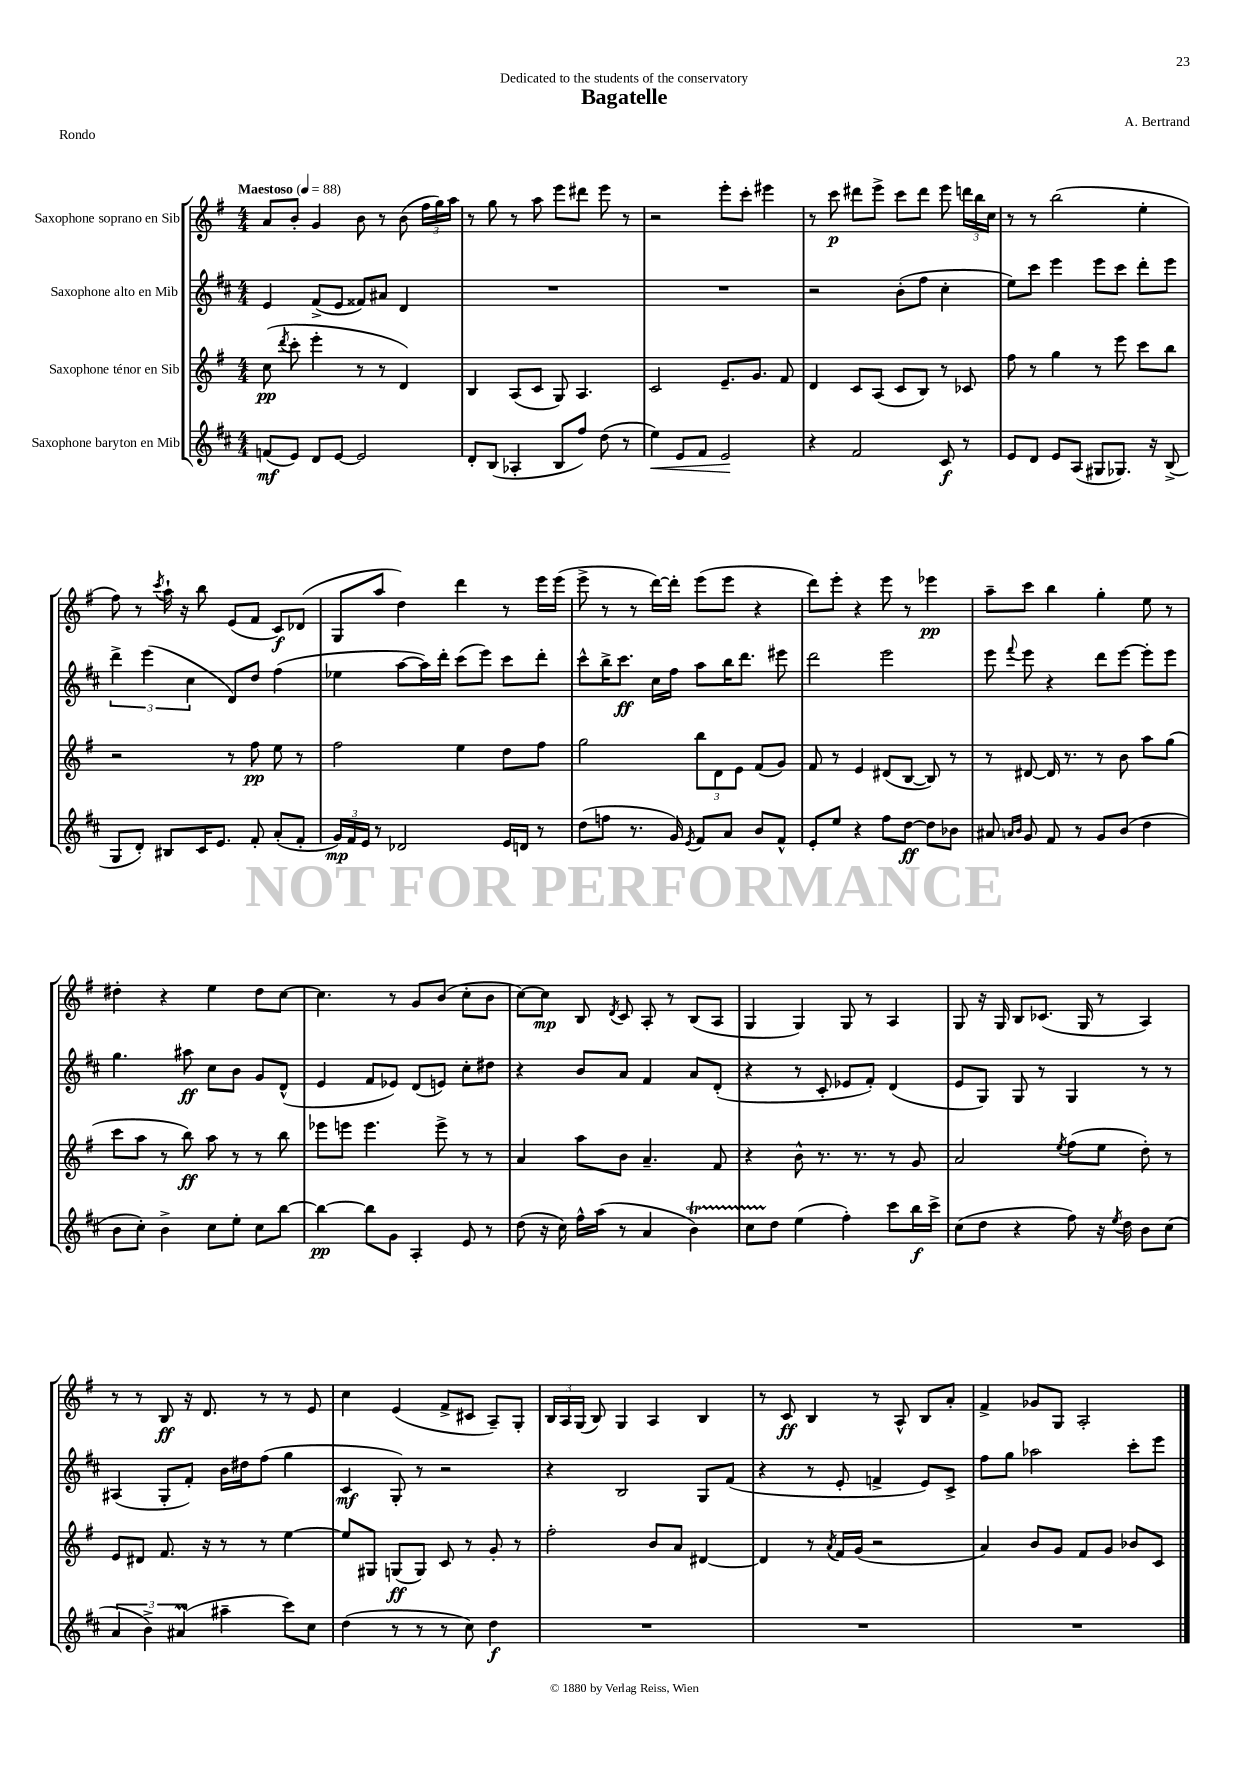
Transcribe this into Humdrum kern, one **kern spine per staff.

**kern	**kern	**kern	**kern
*staff4	*staff3	*staff2	*staff1
*clefG2	*clefG2	*clefG2	*clefG2
*k[f#c#]	*k[f#]	*k[f#c#]	*k[f#]
*M4/4	*M4/4	*M4/4	*M4/4
*MM88	*MM88	*MM88	*MM88
(8f	(8cc	4e	8a
.	8qddd	.	.
8e)	8ccc'	.	8b'
8d	4eee'	(8f#^	4g
[8e	.	8e	.
2e]	8r	8f##)	8b
.	8r	8a#	8r
.	4d)	4d	(8b
.	.	.	24ff#
.	.	.	24gg)
.	.	.	24aa
=	=	=	=
8d'	4B	1r	8r
(8B	.	.	8gg
4A-'	(8A	.	8r
.	8c	.	8aa
8B	8G)	.	8eee
8ff#)	4.A	.	8ddd#
(8dd	.	.	8eee
8r	.	.	8r
=	=	=	=
4ee)	2c	1r	2r
8e	.	.	.
8f#	.	.	.
2e	8.e~	.	8eee'
.	.	.	8ccc'
.	8.g	.	.
.	.	.	4eee#
.	8f#	.	.
=	=	=	=
4r	4d	2r	8r
.	.	.	8ccc
2f#	8c	.	8ddd#
.	(8A	.	8eee^
.	8c	(8b'	8ccc
.	8B)	8ff#	8ddd#
8c#	8r	4cc#'	8eee
8r	8c-	.	24ddd
.	.	.	24bb
.	.	.	24cc
=	=	=	=
8e	8ff#	8ee)	8r
8d	8r	8ccc#	8r
8e	4gg	4eee	(2bb
(8A	.	.	.
8G#	8r	8eee	.
8.G-)	8eee	8ccc#	.
.	8ccc	8ddd'	4ee'
16r	.	.	.
(8B^	8bb	8eee	.
=	=	=	=
8G	2r	6ddd^	8ff#)
8d')	.	.	8r
.	.	(6eee	.
.	.	.	8qccc
8B#	.	.	16aa`
.	.	.	16r
.	.	6cc#	.
16c#	.	.	8bb
8.e	.	.	.
.	8r	8d)	(8e
8f#'	8ff#	8dd	8f#
(8a'	8ee	(4ff#	8c)
8f#'	8r	.	(8d-
=	=	=	=
24g)	2ff#	4ee-	8G
24f#	.	.	.
24e	.	.	.
8r	.	.	8aa
2d-	.	[8aa	4dd)
.	.	16aa])	.
.	.	16ddd'	.
.	4ee	(8ccc#	4ddd
.	.	8eee)	.
16e	8dd	8ccc#	8r
16d	.	.	.
8r	8ff#	8ddd'	16eee
.	.	.	(16eee
=	=	=	=
(8dd	2gg	8ccc#^^	8eee^
8ff	.	16bb^	8r
.	.	8.ccc#	.
8.r	.	.	8r
.	.	16cc#	[16ddd)
16g)	.	16ff#	16ddd']
8qe	.	.	.
8f#	12bb	8aa	(8eee
.	12d	.	.
8a	.	16bb	8eee
.	12e	.	.
.	.	8.ddd	.
8b	(8f#	.	4r
8f#^^	8g)	8eee#	.
=	=	=	=
8e'	8f#	2ddd	8ddd)
8ee	8r	.	8eee'
4r	4e	.	4r
8ff#	(8d#	2eee	8eee
[8dd	[8B	.	8r
8dd]	8B])	.	4eee-
8b-	8r	.	.
=	=	=	=
8a#	8r	8eee	8aa~
16qqa	.	.	.
16qqb	.	8qqfff#	.
8g	[8d#	8eee	8ccc
8f#	16d#]	4r	4bb
.	8.r	.	.
8r	.	.	.
8g	8r	8ddd	4gg'
(8b	8b	[8eee	.
4dd	8aa	8eee']	8ee
.	(8gg	8eee	8r
=	=	=	=
8b	8ccc	4.gg	4dd#'
8cc#')	8aa	.	.
4b^	8r	.	4r
.	8bb)	8aa#	.
8cc#	8aa	8cc#	4ee
8ee'	8r	8b	.
8cc#	8r	8g	8dd#
[8bb	8bb	(8d^^	[8cc
=	=	=	=
4bb_	8eee-	4e	4.cc]
.	8eee	.	.
8bb]	4.eee	8f#	.
8g	.	8e-)	8r
4A'	.	(8d	8g
.	8eee^	8e)	(8b
8e	8r	8cc#'	8cc'
8r	8r	8dd#	8b
=	=	=	=
(8dd	4a	4r	[8cc)
16r	.	.	8cc]
16cc#)	.	.	.
16ff#^^	8aa	8b	8B
(16aa	.	.	.
.	.	.	8qd
8r	8b	8a	8c
4a	4.a~	4f#	8A'
.	.	.	8r
4b)	.	8a	(8B
.	8f#	(8d'	8A
=	=	=	=
8cc#	4r	4r	4G
8dd	.	.	.
(4ee	8b^^	8r	4G)
.	8.r	8c#'	.
4ff#')	.	8e-	8G
.	8.r	.	.
.	.	8f#')	8r
8ccc#	8r	(4d	4A
16bb	8g	.	.
16ccc#^	.	.	.
=	=	=	=
(8cc#	2a	8e	8G
8dd	.	8G)	16r
.	.	.	16G
4r	.	8G	8B
.	.	8r	(8.c-
.	8qee	.	.
8ff#)	(8ff#	4G	.
.	.	.	16G
16r	8ee	.	8r
8qee	.	.	.
16dd	.	.	.
8b	8dd')	8r	4A)
(8cc#	8r	8r	.
=	=	=	=
6a	8e	(4A#	8r
.	8d#	.	8r
6b^)	.	.	.
.	8.f#	8G'	8B
(6a#	.	.	.
.	.	8f#')	16r
.	16r	.	8.d
4aa#~	8r	16b	.
.	.	16dd#	.
.	8r	(8ff#	8r
8ccc#)	[4ee	4gg	8r
8cc#	.	.	8e
=	=	=	=
(4dd	8ee]	4c#	4cc
.	8G#	.	.
8r	(8G	8G')	(4e
8r	8G)	8r	.
8r	8c	2r	8f#^
8cc#)	8r	.	8c#
4dd	8g'	.	8A~)
.	8r	.	8G'
=	=	=	=
1r	2ff#'	4r	24B
.	.	.	24A
.	.	.	(24G
.	.	.	8B)
.	.	2B	4G
.	8b	.	4A
.	8a	.	.
.	[4d#	8G	4B
.	.	(8f#	.
=	=	=	=
1r	4d#]	4r	8r
.	.	.	8c
.	8r	8r	4B
.	8qa	.	.
.	16f#	8e'	.
.	(16g	.	.
.	2r	4f^	8r
.	.	.	8A^^
.	.	8e)	8B
.	.	8c#^	8a'
=	=	=	=
1r	4a)	8ff#	4f#^
.	.	8gg	.
.	8b	2aa-	8g-
.	8g	.	8G
.	8f#	.	2A'
.	8g	.	.
.	8b-	8ccc#'	.
.	8c	8eee	.
==	==	==	==
*-	*-	*-	*-
